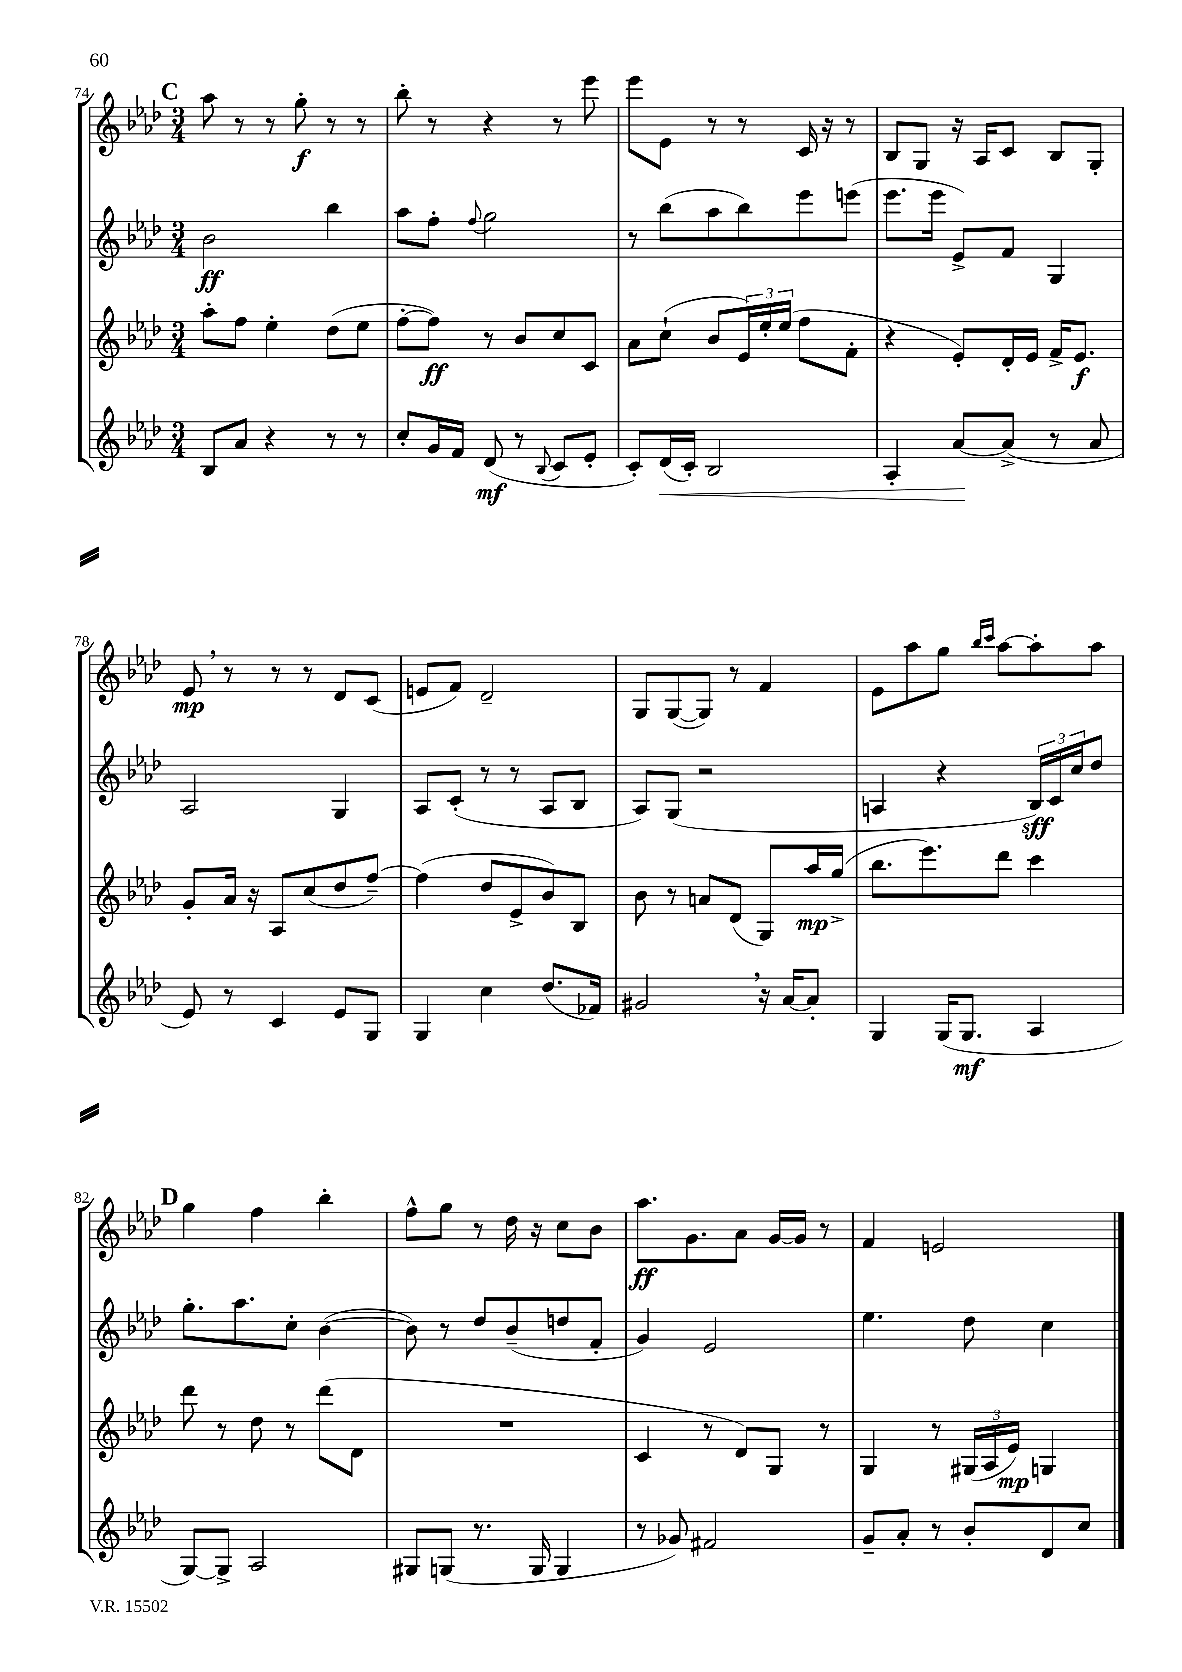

**kern	**kern	**kern	**kern
*staff4	*staff3	*staff2	*staff1
*clefG2	*clefG2	*clefG2	*clefG2
*k[b-e-a-d-]	*k[b-e-a-d-]	*k[b-e-a-d-]	*k[b-e-a-d-]
*M3/4	*M3/4	*M3/4	*M3/4
8B-	8aa-'	2b-	8aa-
8a-	8ff	.	8r
4r	4ee-'	.	8r
.	.	.	8gg'
8r	(8dd-	4bb-	8r
8r	8ee-	.	8r
=	=	=	=
8cc'	[8ff'	8aa-	8bb-'
16g	8ff])	8ff'	8r
16f	.	.	.
.	.	8qqff	.
(8d-	8r	2gg	4r
8r	8b-	.	.
8qqB-	.	.	.
8c	8cc	.	8r
8e-'	8c	.	8eee-
=	=	=	=
8c')	8a-	8r	8eee-
(16d-	(8cc`	(8bb-	8e-
16c')	.	.	.
2B-	8b-	8aa-	8r
.	24e-)	8bb-)	8r
.	24ee-'	.	.
.	(24ee-	.	.
.	8ff	8eee-	16c
.	.	.	16r
.	8f'	(8eee	8r
=	=	=	=
4A-'	4r	8.eee-	8B-
.	.	.	8G
.	.	16eee-	.
[8a-	8e-')	8e-^)	16r
.	.	.	16A-
(8a-^]	16d-'	8f	8c
.	16e-	.	.
8r	16f^	4G	8B-
.	8.e-	.	.
8a-	.	.	8G'
=	=	=	=
8e-)	8g'	2A-	8e-
8r	16a-	.	8r
.	16r	.	.
4c	8A-	.	8r
.	(8cc	.	8r
8e-	8dd-	4G	8d-
8G	[8ff~)	.	(8c
=	=	=	=
4G	(4ff]	8A-	8e
.	.	(8c'	8f)
4cc	8dd-	8r	2d-~
.	8e-^	8r	.
(8.dd-	8b-)	8A-	.
.	8B-	8B-	.
16f-)	.	.	.
=	=	=	=
2g#	8b-	8A-)	8G
.	8r	(8G	([8G
.	8a	2r	8G])
.	(8d-	.	8r
16r	8G)	.	4f
[16a-	.	.	.
8a-']	16aa-	.	.
.	(16gg^	.	.
=	=	=	=
4G	8.bb-	4A	8e-
.	.	.	8aa-
.	8.eee-)	.	.
(16G	.	4r	8gg
8.G	.	.	.
.	.	.	16qqbb-
.	.	.	16qqccc
.	8ddd-	.	[8aa-
4A-	4ccc	24B-)	8aa-']
.	.	24c	.
.	.	24cc	.
.	.	8dd-	8aa-
=	=	=	=
[8G)	8ddd-	8.gg'	4gg
8G^]	8r	.	.
.	.	8.aa-	.
2A-	8dd-	.	4ff
.	8r	8cc'	.
.	(8ddd-	([4b-	4bb-'
.	8d-	.	.
=	=	=	=
8G#	2.r	8b-])	8ff^^
(8G	.	8r	8gg
8.r	.	8dd-	8r
.	.	(8b-~	16dd-
16G	.	.	16r
4G	.	8dd	8cc
.	.	8f'	8b-
=	=	=	=
8r	4c	4g)	8.aa-
8g-)	.	.	.
.	.	.	8.g
2f#	8r	2e-	.
.	8d-)	.	8a-
.	8G	.	[16g
.	.	.	16g]
.	8r	.	8r
=	=	=	=
8g~	4G	4.ee-	4f
8a-'	.	.	.
8r	8r	.	2e
8b-'	(24G#	8dd-	.
.	24A-	.	.
.	24e-)	.	.
8d-	4G	4cc	.
8cc	.	.	.
==	==	==	==
*-	*-	*-	*-
